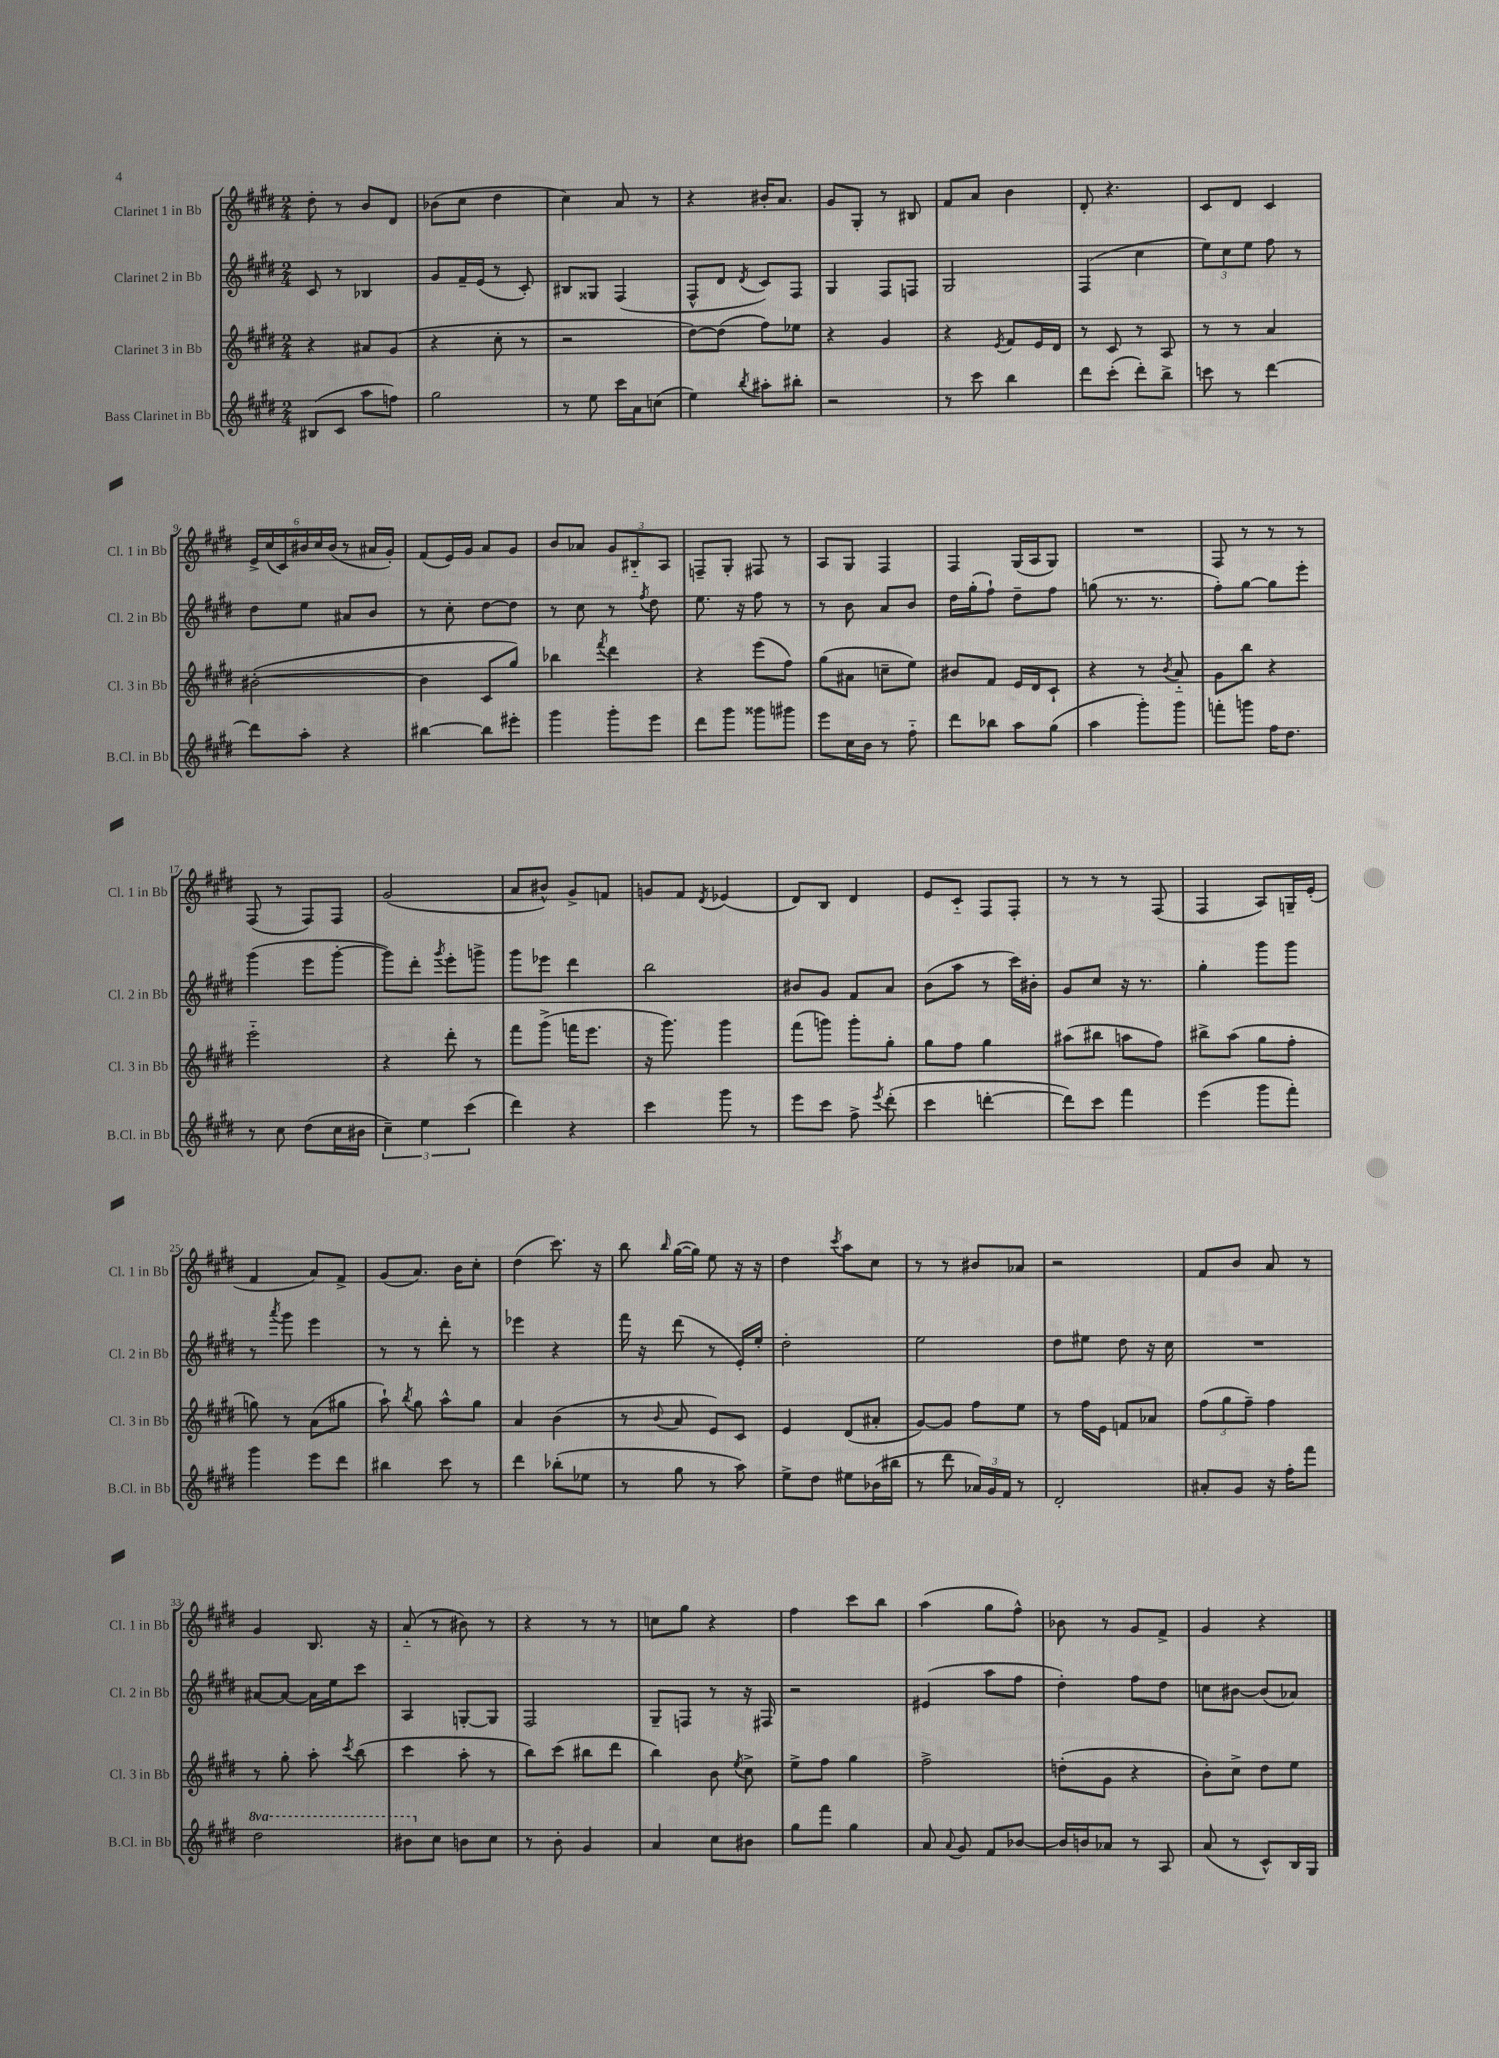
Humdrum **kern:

**kern	**kern	**kern	**kern
*staff4	*staff3	*staff2	*staff1
*clefG2	*clefG2	*clefG2	*clefG2
*k[f#c#g#d#]	*k[f#c#g#d#]	*k[f#c#g#d#]	*k[f#c#g#d#]
*M2/4	*M2/4	*M2/4	*M2/4
(8B#	4r	8c#	8dd#'
8c#	.	8r	8r
8aa	8a#	4B-	8b
8ff)	(8g#	.	8d#
=	=	=	=
2gg#	4r	8g#	(8b-
.	.	16f#~	8cc#
.	.	(16e	.
.	8cc#'	8r	4dd#
.	8r	8c#')	.
=	=	=	=
8r	2r	8B#	4cc#)
8ee	.	8G##	.
16ccc#	.	(4F#	8a
16a	.	.	.
(8cc	.	.	8r
=	=	=	=
4ee)	[8dd#)	8F#^^	4r
.	(8dd#]	8d#	.
8qbb	.	8qd#	.
8aa#'	8ff#)	8c#)	16b#'
.	.	.	8.a
8bb#'	8ee-	8F#	.
=	=	=	=
2r	4r	4G#	8g#
.	.	.	8G#'
.	4g#	8F#	8r
.	.	8F	8B#
=	=	=	=
8r	4r	2G#	8f#
8ccc#	.	.	8a
.	8qe	.	.
4bb	8f#	.	4b
.	16e	.	.
.	16d#	.	.
=	=	=	=
8ddd#	8r	(4F#	8d#'
(8ccc#'	8c#	.	4.r
8ddd#')	8r	4cc#	.
8bb^	8A	.	.
=	=	=	=
8ccc	8r	12ee)	8c#
.	.	12cc#	.
8r	8r	.	8d#
.	.	12ee	.
[4ddd#	4a	8ff#	4c#
.	.	8r	.
=	=	=	=
8ddd#]	([2b#'	8dd#	24e^
.	.	.	(24cc#
.	.	.	24c#)
8aa'	.	8ee	24b#
.	.	.	24cc#
.	.	.	(24b#
4r	.	8a#	8r
.	.	8b	16a#
.	.	.	16g#')
=	=	=	=
[4bb#	4b#]	8r	(8f#
.	.	8cc#'	16e)
.	.	.	16g#
8bb#]	8c#	[8dd#	8a
8eee#'	8gg#)	8dd#]	8g#
=	=	=	=
4ggg#	4bb-	8r	8b
.	.	8cc#	8a-
.	8qfff#	.	.
8ggg#'	4ddd#	8r	12g#
.	.	.	12B#'~
.	.	8qff#	.
8eee	.	8dd#	.
.	.	.	12A
=	=	=	=
8ddd#	4r	8.ee	8F~
8ggg#	.	.	8G#'
.	.	16r	.
8ggg##	(8eee	8ff#	8F#
8ggg#	8ff#)	8r	8r
=	=	=	=
8eee	(8gg#	8r	8A
16cc#	8a#	8b	8G#
16b	.	.	.
8r	8cc~	8a	4F#
8ff#'~	8ee)	8b	.
=	=	=	=
8ddd#	8b#	16dd#	4F#
.	.	(16gg#'	.
8bb-	8f#	8ff#`)	.
8aa	16e	8dd#~	(16G#
.	16d#	.	16A
(8gg#	8c#`	8ff#	8G#)
=	=	=	=
4aa	4r	(8gg	2r
.	.	8.r	.
8ggg#')	8r	.	.
.	.	8.r	.
.	8qb	.	.
8ggg#	8a'~	.	.
=	=	=	=
8fff'	8g#	8ff#')	8F#
8ggg	8bb	[8gg#	8r
16ff#	4r	8gg#]	8r
8.dd#	.	.	.
.	.	8eee'	8r
=	=	=	=
8r	2eee'~	(4ggg#	(8F#
8cc#	.	.	8r
(8dd#	.	8eee	8F#)
16cc#	.	[8ggg#'	8F#
16b#	.	.	.
=	=	=	=
6cc#~)	4r	8ggg#])	(2g#
.	.	8ddd#'	.
6ee	.	.	.
.	.	8qggg#	.
.	8ddd#'	8eee'	.
(6ccc#	.	.	.
.	8r	8ggg^	.
=	=	=	=
4ddd#)	8fff#	8ggg#	8a
.	(8ggg#^	8eee-	8b#^^)
4r	16fff	4ddd#	8g#^
.	8.eee	.	.
.	.	.	8f
=	=	=	=
4ccc#	16r	2bb	8g
.	8.ggg#)	.	.
.	.	.	8f#
.	.	.	8qd#
8ggg#	4ggg#	.	(4e-
8r	.	.	.
=	=	=	=
8eee	(8fff#	8b#	8d#)
8ccc#	8ggg)	8g#	8B
8ff#^	8ggg'	8f#	4d#
8qeee	.	.	.
(8ddd#'	8gg#'	8a	.
=	=	=	=
4ccc#	8gg#	(8b	8e
.	8ff#	8aa	8c#'~
[4ddd'	4gg#	8r	8F#
.	.	16ccc#)	8F#'
.	.	16b#'	.
=	=	=	=
8ddd])	(8aa#	8g#	8r
8ccc#	8bb#	8cc#	8r
4fff#	8aa	16r	8r
.	.	8.r	.
.	8ff#)	.	(8F#
=	=	=	=
(4eee	8bb#^	4gg#'	4F#
.	(8aa	.	.
8ggg#	8gg#	8ggg#	8A)
8fff#')	8ff#'	8ggg#	16G~
.	.	.	(16e'
=	=	=	=
4ggg#	8gg)	8r	4f#
.	.	8qaaa	.
.	8r	8ggg#	.
8eee	(8a	4eee	8a)
8ddd#	8gg#	.	8f#^
=	=	=	=
4bb#	8aa`)	8r	(8g#
.	8qbb	.	.
.	8gg#	8r	8.a)
8ccc#	8aa^^	8ddd#'	.
.	.	.	16b
8r	8gg#	8r	8cc#'
=	=	=	=
4ddd#	4a	4eee-	(4dd#
(8bb-'	(4b	4r	8.ccc#)
8ee-	.	.	.
.	.	.	16r
=	=	=	=
8r	8r	16fff#	8bb
.	.	16r	.
.	8qqb	.	16qqbb
8gg#	8a	(8ddd#	([16gg#
.	.	.	16gg#])
8r	8e)	8r	8ee
8aa)	8c#	16e')	16r
.	.	16ee'	16r
=	=	=	=
8ee^	4e	2dd#'	4dd#
8dd#	.	.	.
.	.	.	8qccc#
8ee#	(8d#	.	8aa
(16b-	8a#'	.	8cc#
16bb#	.	.	.
=	=	=	=
8r	[8g#)	2ee	8r
8ddd#	8g#]	.	8r
24a-)	8ff#	.	8b#
24g#	.	.	.
24f#	.	.	.
8r	8ee	.	8a-
=	=	=	=
2d#'	8r	8dd#	2r
.	16ff#	8ee#	.
.	16e	.	.
.	8f	8dd#	.
.	8a-	16r	.
.	.	16cc#	.
=	=	=	=
8a#'	(12ff#	2r	8f#
.	12gg#	.	.
8g#	.	.	8b
.	12ff#~)	.	.
16r	4ff#	.	8a
16ff#'	.	.	.
8fff#	.	.	8r
=	=	=	=
2ddd#	8r	[8a#	4g#
.	8gg#'	8a#_	.
.	8aa'	16a#]	8.B
.	.	16ee	.
.	8qccc#	.	.
.	(8bb	8ccc#	.
.	.	.	16r
=	=	=	=
8bb#	4ccc#	4A	(8a'~
8cc#	.	.	8r
8b	8aa'	[8G'	8b#)
8cc#	8r	8G]	8r
=	=	=	=
8r	8bb)	2F#	4r
8b'	(8ccc#	.	.
4g#	8bb#	.	8r
.	8ddd#	.	8r
=	=	=	=
4a	4bb)	8G#~	8cc
.	.	8F	8gg#
8cc#	8b	8r	4r
.	8qee	.	.
8b#	8cc#^	16r	.
.	.	16F#	.
=	=	=	=
8gg#	8ee^	2r	4ff#
8fff#	8ff#	.	.
4gg#	4gg#	.	8ccc#
.	.	.	8bb
=	=	=	=
8a	2ff#^	(4e#	(4aa
8qqa	.	.	.
8g#	.	.	.
8f#	.	8aa	8gg#
[8b-	.	8ff#	8ff#^^)
=	=	=	=
16b-]	(8dd'	4dd#')	8b-
16b	.	.	.
8a-	8g#	.	8r
8r	4r	8ff#	8g#
8A	.	8dd#	8f#^
=	=	=	=
(8a	8b')	8cc	4g#
8r	8cc#^	[8b#	.
8c#^^)	8dd#	(8b#]	4r
16B	8ee	8a-)	.
16G#	.	.	.
==	==	==	==
*-	*-	*-	*-
